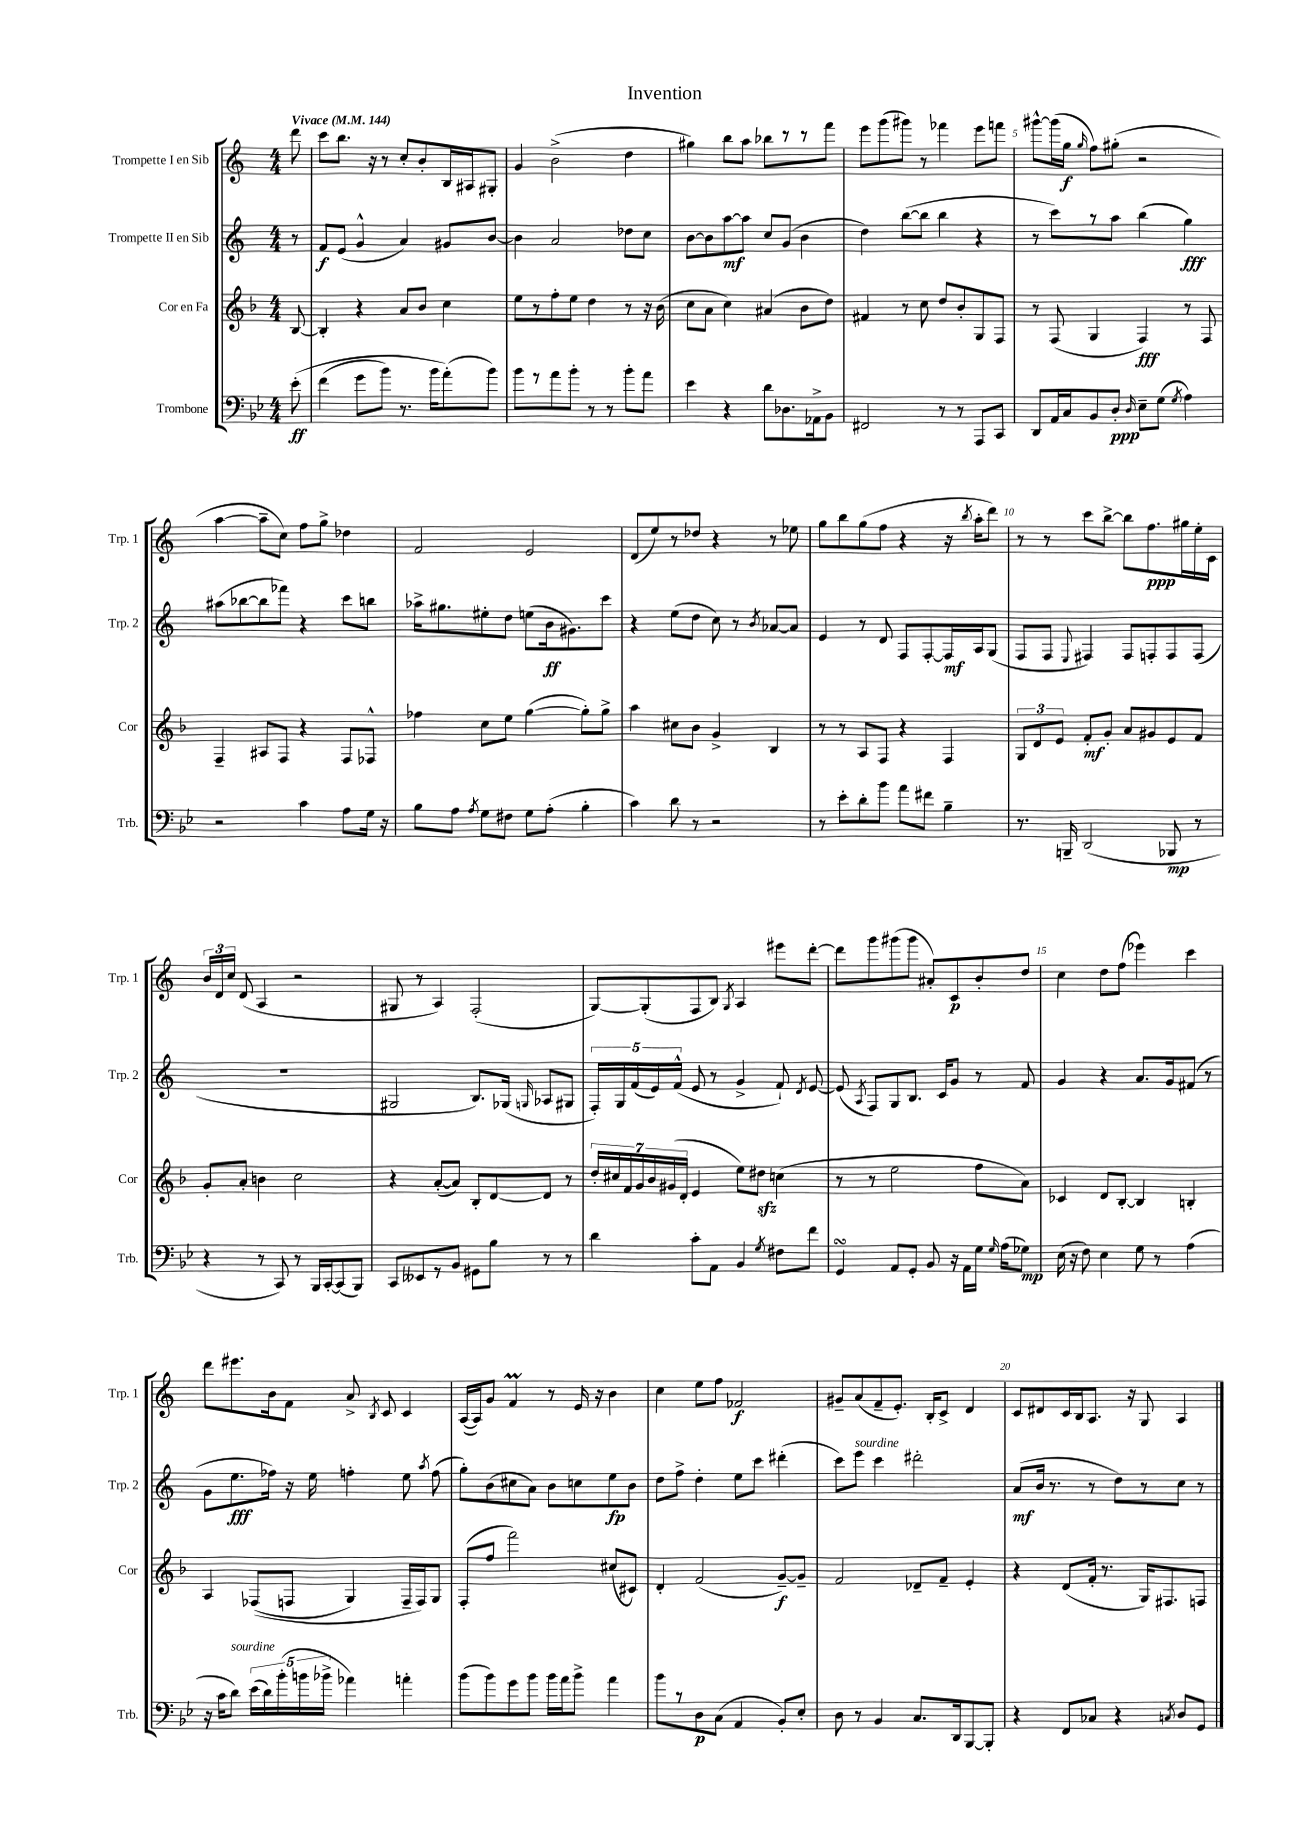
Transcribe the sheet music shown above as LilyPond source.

\header { title = "Invention" }
<<
\new StaffGroup <<
\new Staff = "s0" \with { instrumentName = "Trompette I en Sib" shortInstrumentName = "Trp. 1" } {
    \clef treble \key c \major \numericTimeSignature \time 4/4 \partial 8 \tempo "Vivace" 4 = 144
    \autoBeamOff d'''8 |
    c'''8[ b''8.] r16 r8 c''8[-. b'8-. b16 ais16 gis8]-. |
    g'4 b'2->( d''4 |
    gis''4) b''8[ a''8] bes''8[ r8 r8 f'''8] |
    e'''8[ g'''8( gis'''8]) r8 fes'''4 e'''8[ f'''8] |
    gis'''8[~-^ gis'''16( g''16]\f \grace { g''16 } f''8[) gis''8]-.( r2 |
    a''4~ a''8[-- c''8]) f''8[ g''8]-> des''4 |
    f'2 e'2 |
    d'8[( e''8) r8 des''8] r4 r8 ees''8 |
    g''8[ b''8 g''8( f''8] r4 r16 \acciaccatura { b''8 } a''16[-. d'''8]) |
    r8 r8 c'''8[ b''8]~-> b''8[ f''8.\ppp gis''16 e''16-. c'16] |
    \tuplet 3/2 { b'16[ d'16 c''16] } d'8( a4 r2 |
    gis8 r8 a4) f2-.( |
    g8[~) g8-.( f8 b8]) \acciaccatura { g8 } a4 eis'''8[ d'''8]~-. |
    d'''8[ g'''8 gis'''8( gis'''8] ais'8[-.) c'8\p b'8-. d''8] |
    c''4 d''8[ f''8]( ees'''4) c'''4 |
    d'''8[ eis'''8. b'16 f'8] a'8-> \acciaccatura { b8 } c'8 c'4 |
    a16[~( a16) g'8] f'4\prall r8 e'16 r16 b'4 |
    c''4 e''8[ f''8] fes'2\f |
    gis'8[-- a'8( f'8-- e'8.]-.) b16[-. c'8]-> d'4 |
    c'8[ dis'8 c'16 b16 a8.] r16 g8 a4 \bar "|." |
}
\new Staff = "s1" \with { instrumentName = "Trompette II en Sib" shortInstrumentName = "Trp. 2" } {
    \clef treble \key c \major \numericTimeSignature \time 4/4 \partial 8
    \autoBeamOff r8 |
    f'8[\f e'8]( g'4-^ a'4) gis'8[ b'8]~ |
    b'4 a'2 des''8[ c''8] |
    b'8[~ b'8 a''8~\mf a''8] c''8[ g'8]( b'4 |
    d''4) b''8[~( b''8] b''4 r4 |
    r8 c'''8[) r8 a''8] b''4( g''4\fff) |
    ais''8[( bes''8~ bes''8 fes'''8]) r4 c'''8[ b''8] |
    aes''16[-> gis''8. eis''8-. d''8] e''8[( b'16\ff gis'8.) c'''8] |
    r4 e''8[( d''8] c''8) r8 \acciaccatura { b'8 } aes'8[~ aes'8] |
    e'4 r8 d'8 f8[ f8~-. f16\mf a16 g8]( |
    f8[ f8] \appoggiatura { e8 } fis4) fis8[ f8-. f8 f8]( |
    R1 |
    gis2 b8.[) ges16]( \grace { g16 } aes8[ gis8] |
    \tuplet 5/4 { f16[-.) g16 f'16( e'16) f'16]-^( } e'8 r8 g'4-> f'8-!) \acciaccatura { d'8 } e'8~ |
    e'8( \acciaccatura { a8 } f8[) g8 b8.] c'16[ g'8] r8 f'8 |
    g'4 r4 a'8.[ g'16 fis'8]( r8 |
    g'8[ e''8.\fff fes''16]) r16 e''16 f''4-. e''8 \acciaccatura { a''8 } f''8( |
    g''8[-.) b'8( cis''8 a'8]) b'8[ c''8 e''8\fp b'8] |
    d''8[ f''8]-> d''4-. e''8[ c'''8] dis'''4-.( |
    c'''8[) e'''8]^\markup { \italic "sourdine" } c'''4 dis'''2-. |
    a'8[\mf( b'16] r8. r8 d''8[) r8 c''8] r8 \bar "|." |
}
\new Staff = "s2" \with { instrumentName = "Cor en Fa" shortInstrumentName = "Cor" } {
    \clef treble \key f \major \numericTimeSignature \time 4/4 \partial 8
    \autoBeamOff bes8~ |
    bes4-. r4 a'8[ bes'8] c''4 |
    e''8[ r8 f''8-. e''8] d''4 r8 r16 bes'16( |
    c''8[ a'8] c''4) ais'4( bes'8[ d''8]) |
    fis'4 r8 c''8 d''8[ bes'8-. g8 f8] |
    r8 f8( g4 f4\fff) r8 f8 |
    f4-- ais8[ f8] r4 f8[ fes8]-^ |
    fes''4 c''8[ e''8] g''4~( g''8[-.) g''8]-> |
    a''4 cis''8[ bes'8] g'4-> bes4 |
    r8 r8 a8[ f8] r4 f4 |
    \tuplet 3/2 { g8[ d'8 e'8] } f'8[-.\mf g'8]-. a'8[ gis'8 e'8 f'8] |
    g'8[-. a'8]-. b'4 c''2 |
    r4 a'8[~-.( a'8]) bes8[-. d'8~ d'8] r8 |
    \tuplet 7/4 { d''16[-. cis''16 f'16 g'16 bes'16 gis'16( d'16]-. } e'4 e''8[) dis''8]\sfz c''4( |
    r8 r8 e''2 f''8[ a'8]) |
    ces'4 d'8[ bes8]~-. bes4 b4-. |
    a4 fes8[(\( f8] g4) f16[-- f16\) g8] |
    f8[-.( f''8] f'''2) cis''8[( cis'8]) |
    d'4-. f'2( g'8[~--\f) g'8]-- |
    f'2 des'8[-- f'8]-- e'4-. |
    r4 d'8[( f'16]-. r8. g16[) fis8. f8] \bar "|." |
}
\new Staff = "s3" \with { instrumentName = "Trombone" shortInstrumentName = "Trb." } {
    \clef bass \key bes \major \numericTimeSignature \time 4/4 \partial 8
    \autoBeamOff ees'8-.\ff\( |
    f'4( g'8[ bes'8]) r8. bes'16[ a'8-.(\) bes'8]) |
    bes'8[ r8 a'8 bes'8]-. r8 r8 bes'8[-. a'8] |
    ees'4 r4 d'8[ des8. aes,16-> bes,8] |
    fis,2 r8 r8 a,,8[ c,8] |
    d,8[ a,16 c16 bes,8 d8]-.\ppp \grace { d16 } ees8[-- g8]( \acciaccatura { g8 } a4) |
    r2 c'4 a8[ g16] r16 |
    bes8[ a8] \acciaccatura { a8 } g8[ fis8] g8[ a8]-.( bes4-. |
    c'4) d'8 r8 r2 |
    r8 ees'8[-. d'8-. bes'8] a'8[ fis'8] bes4-- |
    r8. b,,16-- d,2( bes,,8\mp r8 |
    r4 r8 c,8) r8 bes,,16[ c,16~-. c,8( bes,,8]) |
    c,8[ eeses,8 r8 bes,8] gis,8[ bes8] r8 r8 |
    d'4 c'8[-. a,8] bes,4 \acciaccatura { g8 } fis8[ f'8] |
    g,4\turn a,8[ g,8]-. bes,8 r16 a,16[ g16] \grace { g16 } a16[( ges8]\mp) |
    ees16( r16 f8) ees4 g8 r8 a4( |
    r16 c'16[ d'8]^\markup { \italic "sourdine" }) \tuplet 5/4 { ees'16[( d'16) bes'16-.( b'16 bes'16]-> } aes'4) a'4-. |
    bes'8[( bes'8) g'8 bes'8] bes'16[ a'16 bes'8]-> a'4 |
    bes'8[ r8 d8\p c8]( a,4 bes,8[-.) ees8]-. |
    d8 r8 bes,4 c8.[ d,16 bes,,8~ bes,,8]-. |
    r4 f,8[ ces8] r4 \acciaccatura { c8 } d8[ g,8] \bar "|." |
}
>>
>>
\layout { \context { \Score \override BarNumber.break-visibility = ##(#f #t #t) barNumberVisibility = #(every-nth-bar-number-visible 5) } }
